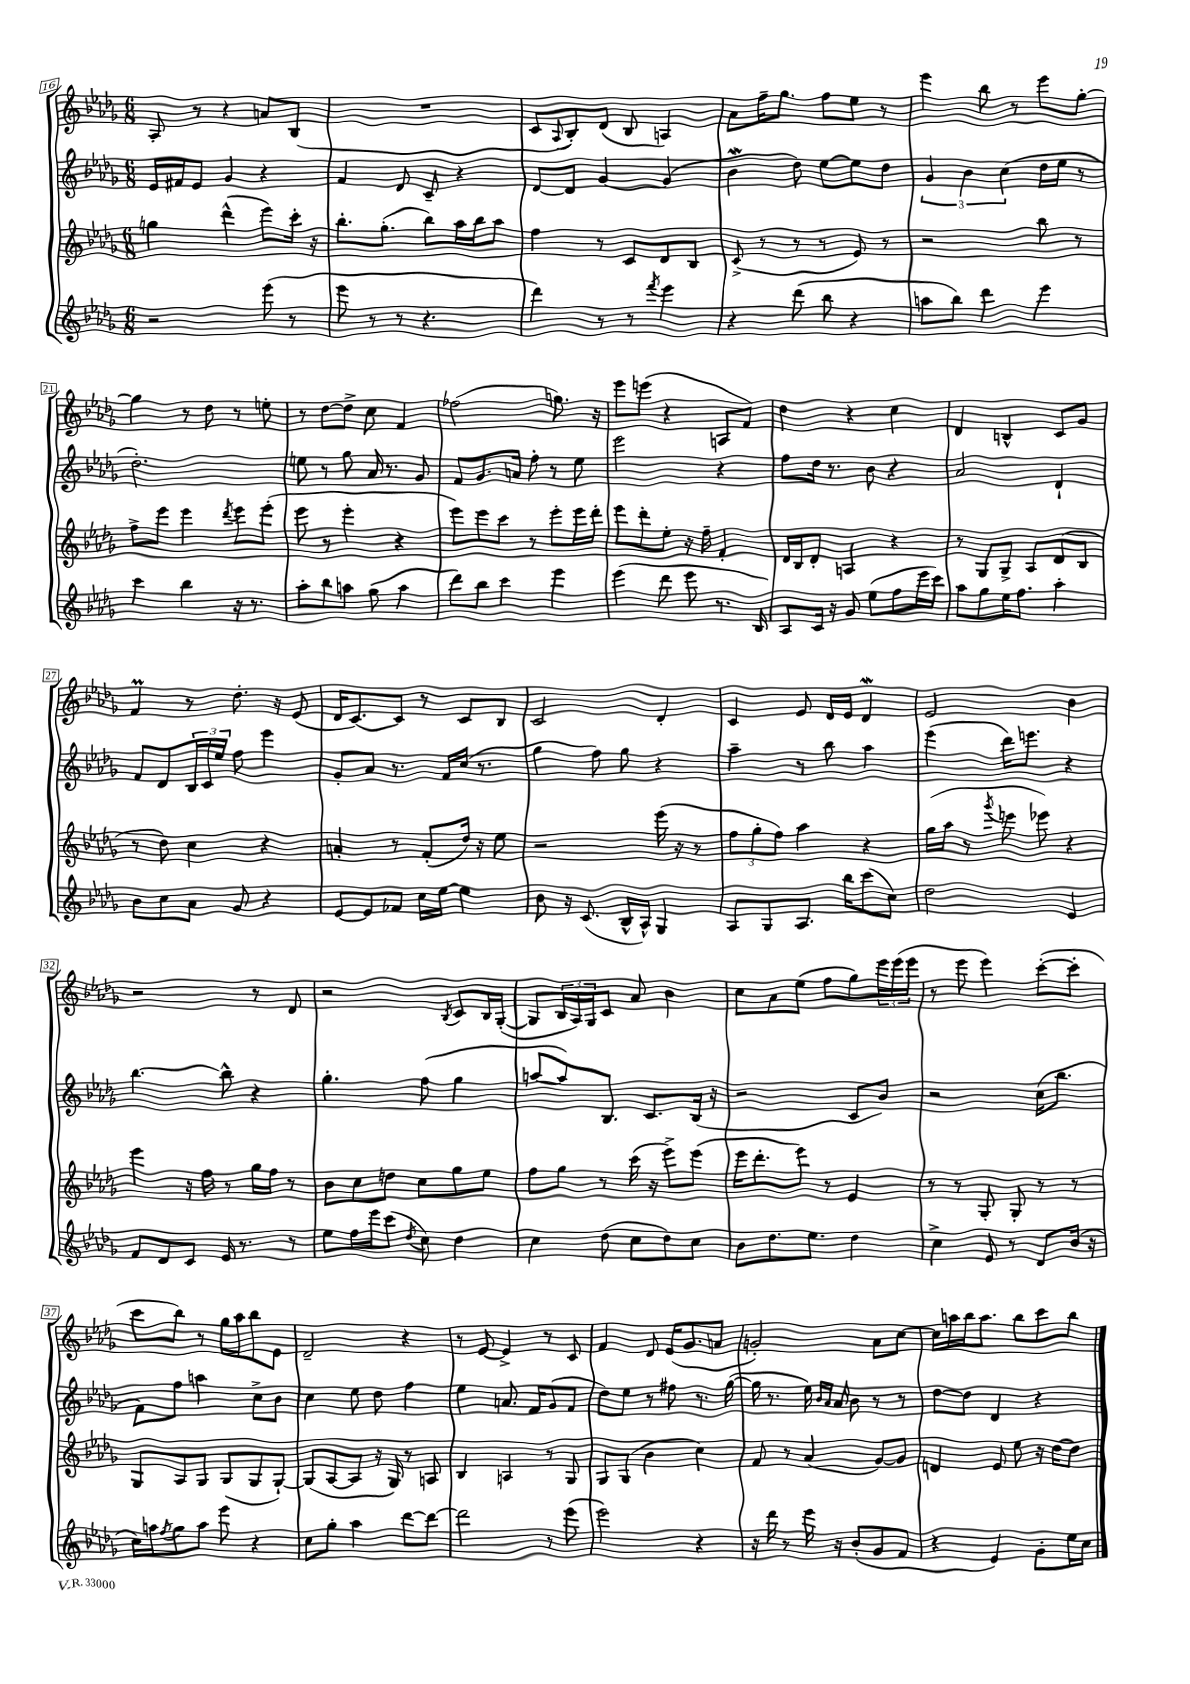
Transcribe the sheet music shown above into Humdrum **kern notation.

**kern	**kern	**kern	**kern
*part4	*part3	*part2	*part1
*staff4	*staff3	*staff2	*staff1
*clefG2	*clefG2	*clefG2	*clefG2
*k[b-e-a-d-g-]	*k[b-e-a-d-g-]	*k[b-e-a-d-g-]	*k[b-e-a-d-g-]
*M6/8	*M6/8	*M6/8	*M6/8
=16	=16	=16	=16
2r	4ggn\	16e-/LL	8A-'/
.	.	16f#X/J	.
.	.	8e-/J	8r
.	(4ddd-^^\	4g-/	4r
(8eee-\	8eee-\L)	4r	8an/L
8r	16ccc'\Jk	.	(8B-/J
.	16r	.	.
=17	=17	=17	=17
8eee-\	8.bb-'\L	4f/	2.r
8r	.	.	.
.	(8.gg-'\J	.	.
8r	.	8d-/	.
4.r	8bb-\L)	8c~/	.
.	16aa-\L	4r	.
.	16bb-\J	.	.
.	8aa-\J	.	.
=18	=18	=18	=18
4ddd-\)	4ff\	[8d-/L	8c/L
.	.	.	8qqA-/
.	.	8d-/J]	8B-'/)
8r	8r	[4g-/	(8d-/J
8r	8c/L	.	8B-/
8qfff/	.	.	.
4eee-\	8d-/	(4g-/]	4An/)
.	8B-/J	.	.
=19	=19	=19	=19
4r	(8c^/	4b-W\	8a-\L
.	8r	.	16ff~\K
.	.	.	8.gg-\J
(8ddd-\	8r	8dd-\)	.
8bb-\	8r	[8ee-\L	8ff\L
4r	8e-/)	8ee-\]	8ee-\J
.	8r	8dd-\J	8r
=20	=20	=20	=20
8aan\L	2r	6g-/	4eee-\
8bb-\J)	.	.	.
.	.	6b-\	.
4ddd-\	.	.	8bb-\
.	.	(6cc\	.
.	.	.	8r
4eee-\	8bb-\	16dd-\LL	8eee-\L
.	.	16ee-\JJ	.
.	8r	8r	[8gg-'\J
!!LO:LB:g=z
=21	=21	=21	=21
4ccc\	8ff^\L	2.dd-'\)	4gg-\]
.	8eee-\J	.	.
4bb-\	4eee-\	.	8r
.	.	.	8dd-\
.	8qddd-/	.	.
16r	8eee-\L	.	8r
8.r	.	.	.
.	(8eee-'\J	.	8een'\
=22	=22	=22	=22
8aa-'\L	8eee-\	8een\	8r
8bb-\	8r	8r	[8dd-\L
8aan\J	4eee-'\	8gg-\	8dd-^\J]
(8gg-\	.	16a-/	8cc\
.	.	8.r	.
4aa\	4r	.	4f/
.	.	8g-/	.
=23	=23	=23	=23
8ddd-\L)	8eee-\L)	8f/L	(2ff-X\
8bb-\J	8eee-\	8.g-/	.
4ccc\	8ccc\J	.	.
.	.	16an/Jk	.
.	8r	8ff'\	.
4eee-\	8eee-'\L	8r	8.ggn\)
.	16eee-\L	8ee-\	.
.	16ddd-'\JJ	.	16r
=24	=24	=24	=24
(4eee-\	8eee-\L	2eee-\	8eee-\L
.	8ddd-'\	.	(8eeen\J
8ddd-\	8ee-'\J	.	4r
8eee-\	16r	.	.
.	16ff~\	.	.
8.r	4f'/	4r	8An/L
.	.	.	8f/J)
16B-/)	.	.	.
=25	=25	=25	=25
8A-/L	16d-/LL	8ff\L	4dd-\
.	16B-/J	.	.
16c/Jk	8d-'/J	16dd-\Jk	.
16r	.	8.r	.
8g-/	4An/	.	4r
(8ee-\L	.	8b-\	.
8ff\	4r	4r	4cc\
16eee-\L	.	.	.
16ccc\JJ)	.	.	.
=26	=26	=26	=26
8aa-\L	8r	2a-/	4d-/
8gg-\	8G-/L	.	.
16ee-\K	8G-^/J	.	4Bn^^/
8.ff\J	.	.	.
.	8A-/L	.	.
4aa-'\	(8d-/	4d-`/	8c/L
.	8B-/J	.	8g-/J
!!LO:LB:g=z
=27	=27	=27	=27
8b-\L	8r	8f/L	4fm/
8cc\	8dd-\)	8d-/	.
8a-\J	4cc\	24B-/L	8r
.	.	24c/	.
.	.	24ee-/JJ	.
8g-/	.	8ff\	8.dd-'\
4r	4r	4eee-\	.
.	.	.	16r
.	.	.	(8e-/
=28	=28	=28	=28
[8e-/L	4an'/	8g-'/L	16d-/KL
.	.	.	[8.c/)
8e-/]	.	8a-/J	.
8f-X/J	8r	8.r	8c/J]
16cc\LL	(8f'/L	.	8r
[16ee-\JJ	.	16f/LL	.
4ee-\]	16dd-/Jk)	(16cc/JJ	8c/L
.	16r	8.r	.
.	8ee-\	.	8B-/J
=29	=29	=29	=29
8b-\	2r	4gg-\	2c/
16r	.	.	.
(8.c/	.	.	.
.	.	8ff\)	.
16B-^^/LL	.	8gg-\	.
16A-^^/JJ)	.	.	.
4G-/	(16eee-\	4r	4d-'/
.	16r	.	.
.	8r	.	.
=30	=30	=30	=30
8A-/L	12ff\L	4aa-~\	4c/
.	12gg-'\	.	.
8G-/	.	.	.
.	12ff\J)	.	.
8.A-/J	4aa-\	8r	8e-/
.	.	8bb-\	16d-/LL
16bb-\KL	.	.	16e-/JJ
(8ccc\	4r	4aa-\	4d-w/
8cc\J)	.	.	.
=31	=31	=31	=31
2dd-\	(16gg-\LL	(4eee-\	2e-/
.	16aa-\JJ	.	.
.	8r	.	.
.	8qggg-/	.	.
.	8eeen\	16ddd-\KL)	.
.	.	8.eeen\J	.
.	8eee-X\)	.	.
4e-/	4r	4r	4b-\
!!LO:LB:g=z
=32	=32	=32	=32
8f/L	4eee-\	[4.bb-\	2r
8d-/	.	.	.
8c/J	16r	.	.
.	16ff\	.	.
16e-/	8r	8bb-^^\]	.
8.r	.	.	.
.	16gg-\LL	4r	8r
.	16ff\JJ	.	.
8r	8r	.	8d-/
=33	=33	=33	=33
8ee-\L	8b-\L	4.gg-'\	2r
16ff\L	8cc\	.	.
16eee-\J	.	.	.
(8ccc\J	8ddn\J	.	.
8qdd-/	.	.	.
8cc\)	8cc\L	(8ff\	.
.	.	.	8qB-/
4dd-\	8gg-\	4gg-\	8c/L
.	8ee-\J	.	16B-/L
.	.	.	([16G-'/JJ
=34	=34	=34	=34
4cc\	8ff\L	[8aan/L	8G-/L]
.	8gg-\J	8aa/])	24B-/L
.	.	.	24A-/)
.	.	.	24G-/J
(8dd-\	8r	8.B-/J	8c/J
8cc\L	(16ccc\	.	8a-/
.	16r	8.c/L	.
8dd-\)	8eee-^\L)	.	4b-\
8cc\J	(8eee-\J	(16B-/Jk	.
.	.	16r	.
=35	=35	=35	=35
8b-\L	16eee-\KL	2r	8cc\L
.	8.ddd-'\	.	.
8.dd-\	.	.	8a-\
.	8eee-\J)	.	(8ee-\J
8.ee-\J	.	.	.
.	8r	.	8ff\L
4dd-\	4e-/	8c/L	8gg-\)
.	.	8b-/J)	24eee-\L
.	.	.	(24eee-\
.	.	.	24eee-\JJ
=36	=36	=36	=36
4cc^\	8r	2r	8r
.	8r	.	8eee-\
8e-/	8G-'/	.	4eee-\)
8r	8G-'/	.	.
8d-/L	8r	(16cc\KL	([8ccc'\L
.	.	8.bb-\J	.
(16b-/Jk	8r	.	8ccc'\J]
16r	.	.	.
!!LO:LB:g=z
=37	=37	=37	=37
16cc\LL)	8G-/L	8f\L)	8ccc\L
16aan\J	.	.	.
8qff/	.	.	.
8gg-\	8A-/	8ff\J	8bb-\J)
8aa\J	8G-/J	4aan\	8r
8eee-\	(8G-/L	.	16gg-\LL
.	.	.	16aa-\J
4r	8G-/	8cc^\L	8bb-\
.	[8G-`/J)	8b-\J	8e-\J
=38	=38	=38	=38
8cc\L	(8G-/L]	4cc\	2d-~/
8gg-'\J	[8A-/	.	.
4aa-\	8A-/J]	8ee-\	.
.	16r	8dd-\	.
.	16G-/)	.	.
[8ddd-\L	8r	4ff\	4r
8ddd-\J_	8An/	.	.
=39	=39	=39	=39
2ddd-\]	4B-/	4ee-\	8r
.	.	.	[8e-/
.	4An/	8.an/	4e-^/]
.	.	16f/KL	.
8r	8r	(8g-/	8r
(8eee-\	8G-/	8f/J	8c/
=40	=40	=40	=40
2eee-\)	8G-/L	8dd-\L)	4f/
.	(8G-/J	8ee-\J	.
.	4b-\	8r	8d-/
.	.	8ff#X\	(16e-/KL
.	.	.	8.g-/
4r	4cc\)	8.r	.
.	.	.	8an/J
.	.	([16gg-\	.
=41	=41	=41	=41
16r	8f/	16gg-\]	2gn'/)
16ddd-\	.	8.r	.
8r	8r	.	.
16eee-\	(4a-/	16ee-\)	.
.	.	16qqb-/LL	.
.	.	16qqa-/JJ	.
16r	.	16a-/	.
(8b-'/L	.	8b-\	.
8g-/	[8g-/L)	8r	8a-\L
8f/J	8g-/J]	8r	[8cc\J
=42	=42	=42	=42
4r	4dn/	[8dd-\L	16cc\LL]
.	.	.	16aan\
.	.	8dd-\J]	16bb-\J
.	.	.	8.aa\J
4e-/)	8e-/	4d-/	.
.	8ee-\	.	8bb-\L
8g-'\L	16r	4r	8ccc\
.	[16dd-\KL	.	.
16ee-\L	8dd-\J]	.	8bb-\J
16cc\JJ	.	.	.
==	==	==	==
*-	*-	*-	*-
